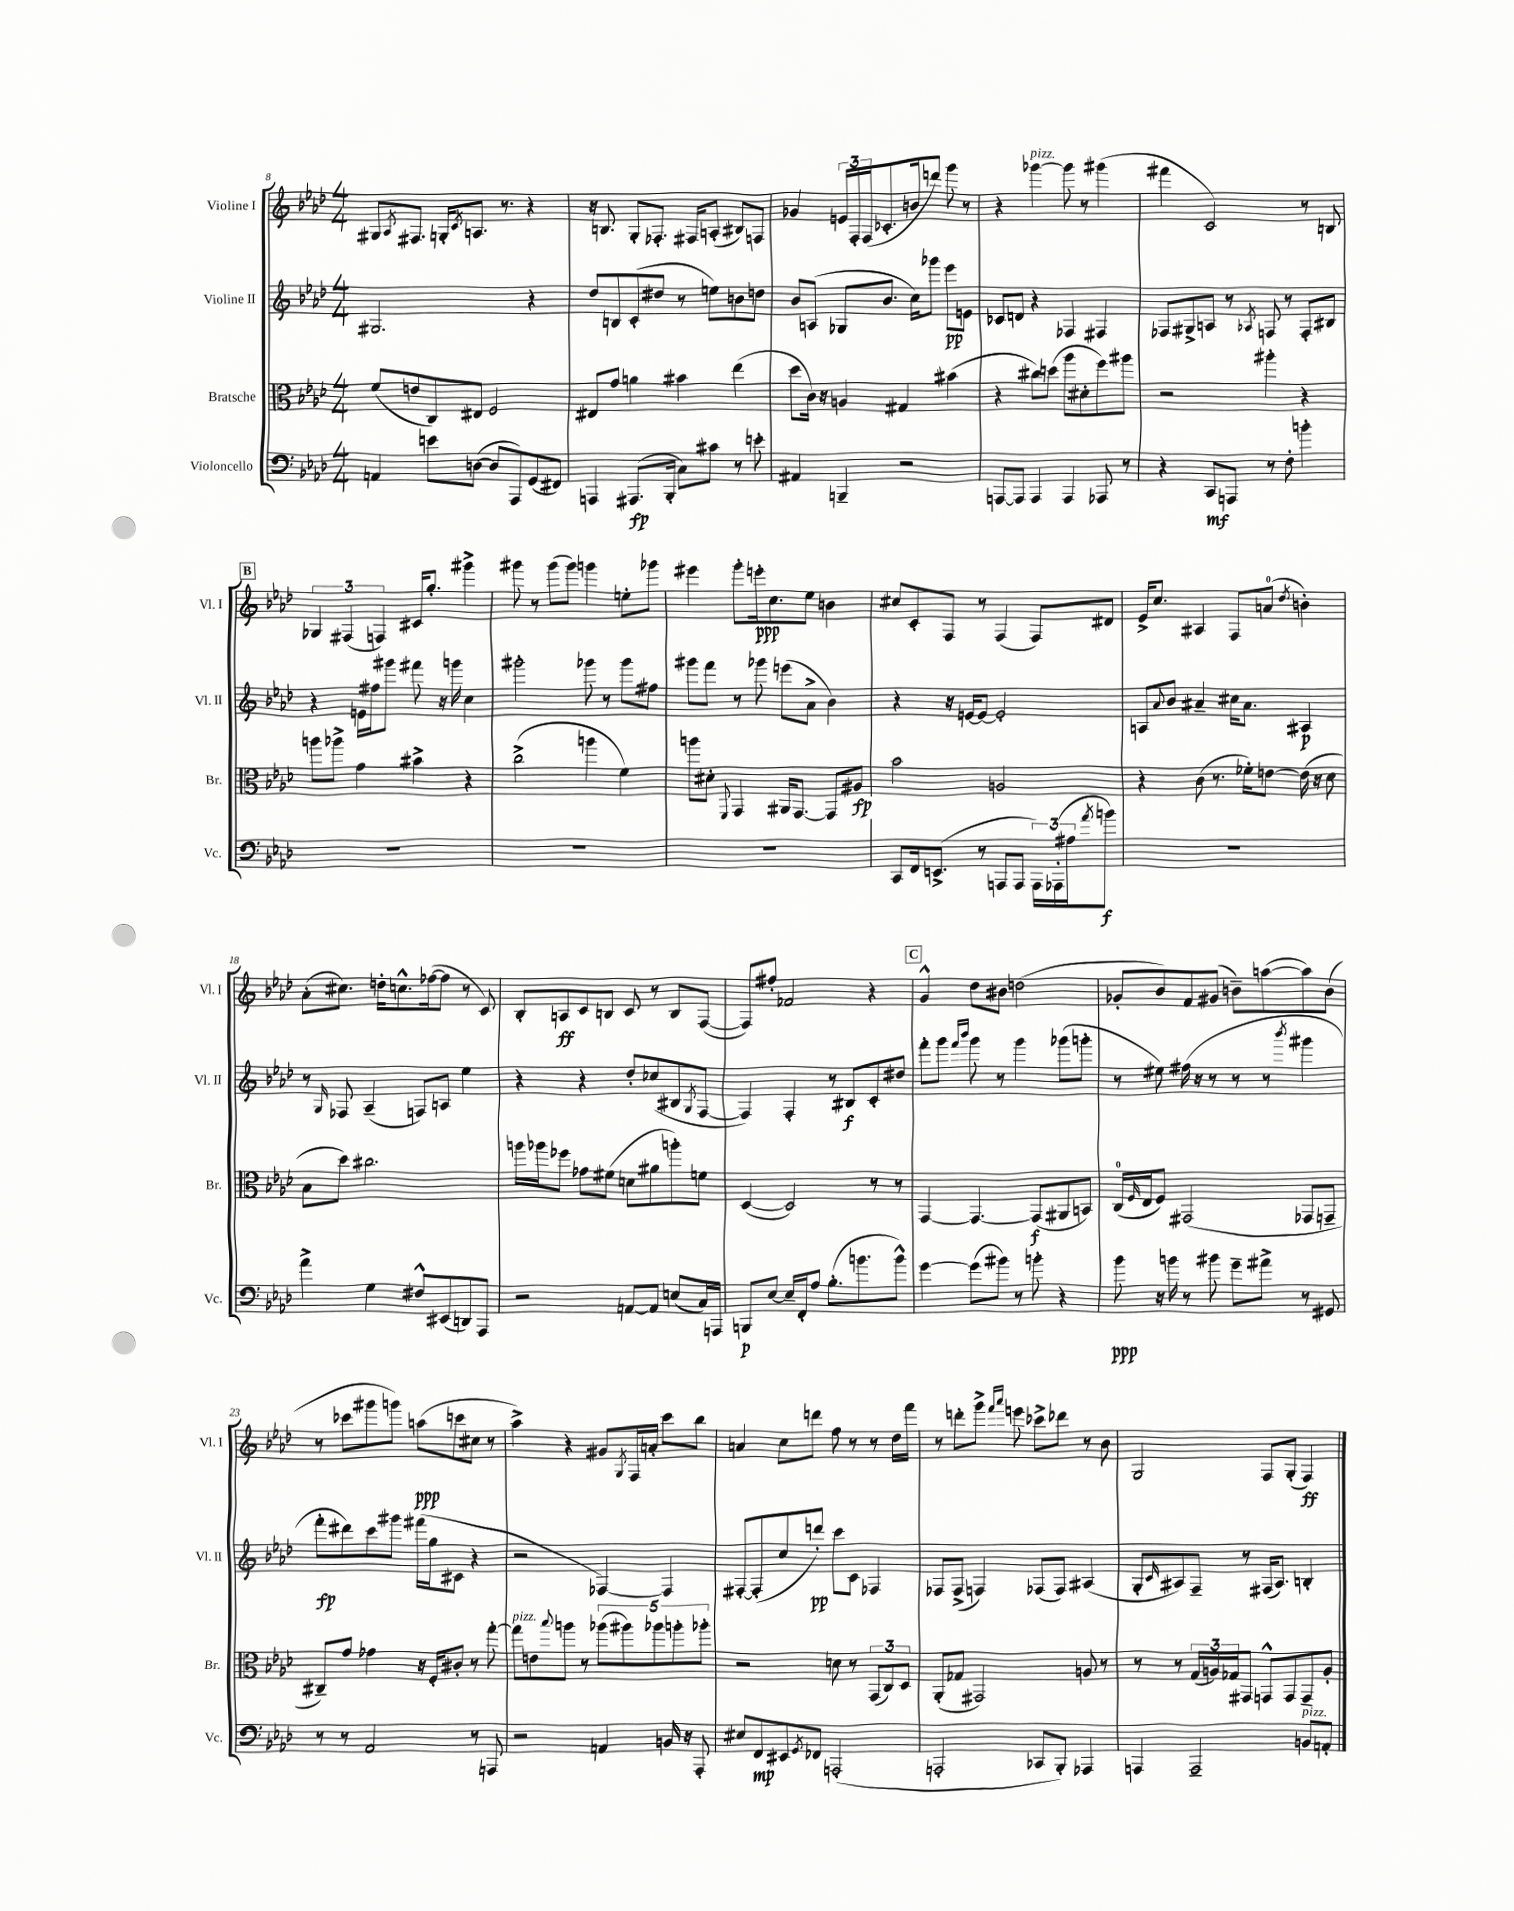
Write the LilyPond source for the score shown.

<<
\new StaffGroup <<
\new Staff = "s0" \with { instrumentName = "Violine I" shortInstrumentName = "Vl. I" } {
    \clef treble \key aes \major \numericTimeSignature \time 4/4
    gis8 \acciaccatura { aes8 } fis8. g16-. \acciaccatura { c'8 } a8. r8. r4 |
    r16 b8. g8-. fes8.-. fis16 a8-.( bis8) f8 |
    ges'4 \tuplet 3/2 { e'16 f16-. f16( } ces'8.-. b'16 d'''8) g'''8 r8 |
    r4 ges'''4~^\markup { \italic "pizz." } ges'''8 r8 gis'''4( |
    fis'''4 c'2) r8 b8 |
    \mark \markup { \box "B" } \tuplet 3/2 { ges4 fis4( f4) } cis'16 g''8.-. gis'''4-> |
    gis'''8 r8 gis'''8( gis'''8) g'''4 e''8-. ges'''8 |
    eis'''4 g'''8-. e'''16-.\ppp c''8. ees''8 b'4 |
    cis''8 c'8-. f8 r8 f4( f8) dis'8 |
    ees'16-> c''8. ais4 f8 a'8-0( \acciaccatura { des''8 } b'4-.) |
    aes'8-.( cis''8.) d''16-. c''8.-^ fes''16~( fes''8 r8 c'8) |
    bes8-. a8\ff c'8 b8 c'8 r8 b8 f8~( |
    f8) fis''8-. fes'2 r4 |
    \mark \markup { \box "C" } g'4-^ des''8 bis'8 d''2( |
    ges'8-. bes'8) f'8 gis'8( b'8--) a''8~( a''8) b'8( |
    r8 ces'''8 gis'''8 g'''8) a''8\ppp( c'''8 cis''8 r8 |
    aes''4->) r4 gis'8 \acciaccatura { g8 } f16 a'16-. c'''8 bes''8 |
    a'4 c''8 d'''8 f''8 r8 r8 des''16 f'''16 |
    r8 d'''8-. g'''8-> \grace { f'''16 aes'''16 } e'''8 ces'''8-> des'''8 r8 bes'8 |
    g2 f8 g8-.( f4\ff) \bar "|." |
}
\new Staff = "s1" \with { instrumentName = "Violine II" shortInstrumentName = "Vl. II" } {
    \clef treble \key aes \major \numericTimeSignature \time 4/4
    gis2. r4 |
    des''8 b8 c'8-.( dis''8 r8 e''8) b'8 d''8 |
    bes'8 a8( ges8 bes'8. c''16) ges'''8 ees'''8\pp e'8 |
    ces'8 d'8 r4 fes4 fis4 |
    fes8 gis8-> a8 r8 \acciaccatura { aes8 } f8 r8 f8-. bis8 |
    \mark \markup { \box "B" } r4 e'16 fis''16 gis'''8 fis'''8 r16 g'''16 c''4 |
    gis'''2-. ges'''8 r8 ges'''8 fis''8 |
    gis'''8 f'''8 r8 ges'''8 e'''8( aes'8-> bes'4) |
    r4 r16 e'16~ e'8~ e'2-. |
    a8 \appoggiatura { aes'8 } bes'8 ais'4-- cis''16 ais'8. ais4\p |
    r8 \grace { g16 } fes8 aes4--( f8) a8 ees''4 |
    r4 r4 des''8-. ces''8( bis8 \acciaccatura { g8 } f8~ |
    f4) f4-. r8 bis8\f c'8-. dis''8 |
    \mark \markup { \box "C" } f'''8-. g'''8 \grace { f'''16 bes'''16 } g'''8 r8 g'''4 ges'''8( g'''8-. |
    r8 eis''8) fis''16( r16 r8 r8 r8 \acciaccatura { bes'''8 } gis'''4 |
    f'''8-.\fp dis'''8) c'''8 gis'''8 fis'''16( g''16 cis'8 r4 |
    r2 fes4~) fes4 |
    fis8~-. fis8-.( c''8 d'''8-.\pp) c'''8 c'8 fes4 |
    fes8 fes8->( f4) fes8( fes8) ais4( |
    g8-. \grace { c'16 } ais8) f8-- r8 fis16( ais8.) b4-. \bar "|." |
}
\new Staff = "s2" \with { instrumentName = "Bratsche" shortInstrumentName = "Br." } {
    \clef alto \key aes \major \numericTimeSignature \time 4/4
    f'8( e'8 c8) eis8 f2 |
    eis8 g'8 a'4 bis'4 ees''4( |
    des''8 c'16) r16 a4 gis4 bis'4( |
    r4 cis''8) d''8( aes''8 dis'8-. f''8) ais''8 |
    r2 ais''4-. r4 |
    \mark \markup { \box "B" } a''8 aes''8-> g'4 bis'4-> r4 |
    c''2->( a''4 f'4) |
    a''8 dis'8-. \appoggiatura { f,8 } g,4 ais,16 g,8.~ g,8 ais8\fp |
    bes'2 a2 |
    r4 c'8( r8. fes'16-.) e'8~ e'16( r16 des'8 |
    bes8 des''8) cis''2. |
    a''16 aes''16 fes''8 ges'8 fis'8( d'8 ais'8 a''8-.) f'8 |
    des4~( des2) r8 r8 |
    \mark \markup { \box "C" } g,4~ g,4.~ g,8\f( ais,8 b,8) |
    c16-0( \grace { f16 } ees16 f8) gis,2( ges,8 g,8-- |
    cis8--) g'8 ges'4 r16 f16-. cis'8-. r8 g''8~-. |
    g''8^\markup { \italic "pizz." } e'8 \appoggiatura { bes''8 } a''8 r8 \tuplet 5/4 { aes''8( ais''8) aes''8 a''8-. aes''8-. } |
    r2 d'8 r8 \tuplet 3/2 { g,8( c8) des8 } |
    aes,8-.( ges8 gis,2) a8 r8 |
    r8 r8 \tuplet 3/2 { g16( a16) ges16 } gis,8 g,8-^ g,8 g,8-- a8-. \bar "|." |
}
\new Staff = "s3" \with { instrumentName = "Violoncello" shortInstrumentName = "Vc." } {
    \clef bass \key aes \major \numericTimeSignature \time 4/4
    a,4 e'8 d8~( d8 aes,,8) g,8( fis,8) |
    a,,4 ais,,8.\fp( bes,,16-. c8) cis'8 r8 e'8-. |
    ais,4 b,,4-- r2 |
    a,,8~ a,,8 a,,4 a,,4 aes,,8 r8 |
    r4 c,8\mf a,,8 r8 f8-. b'4-. |
    \mark \markup { \box "B" } R1 |
    R1 |
    R1 |
    c,8 f,16 e,8.->( r8 a,,8 a,,8 \tuplet 3/2 { a,,16) aes,,16-.( ais16 } \acciaccatura { aes'8 } b'8\f) |
    R1 |
    aes'4-> g4 fis8-^ eis,8( d,8) aes,,8 |
    r2 a,8~ a,8 e8( c16) a,,16 |
    b,,8\p ees8~ ees16-- f,16-. aes8 bes8.-.( b'8. b'8-^) |
    \mark \markup { \box "C" } g'4~ g'8( bis'8) r8 b'8-. r4 |
    bes'8\ppp r16 b'16 r8 bis'8 g'8-- ais'8-> r8 gis,8 |
    r8 r8 aes,2 r8 a,,8 |
    r2 a,4 b,16 r16 aes,,8-. |
    eis8 f,8\mp eis,8 \acciaccatura { g,8 } fes,8 a,,2-.( |
    a,,2-. ces,8 bes,,8-.) aes,,4 |
    a,,4 a,,2-- b,8^\markup { \italic "pizz." } a,8-. \bar "|." |
}
>>
>>
\layout { \context { \Score currentBarNumber = #8 } }
